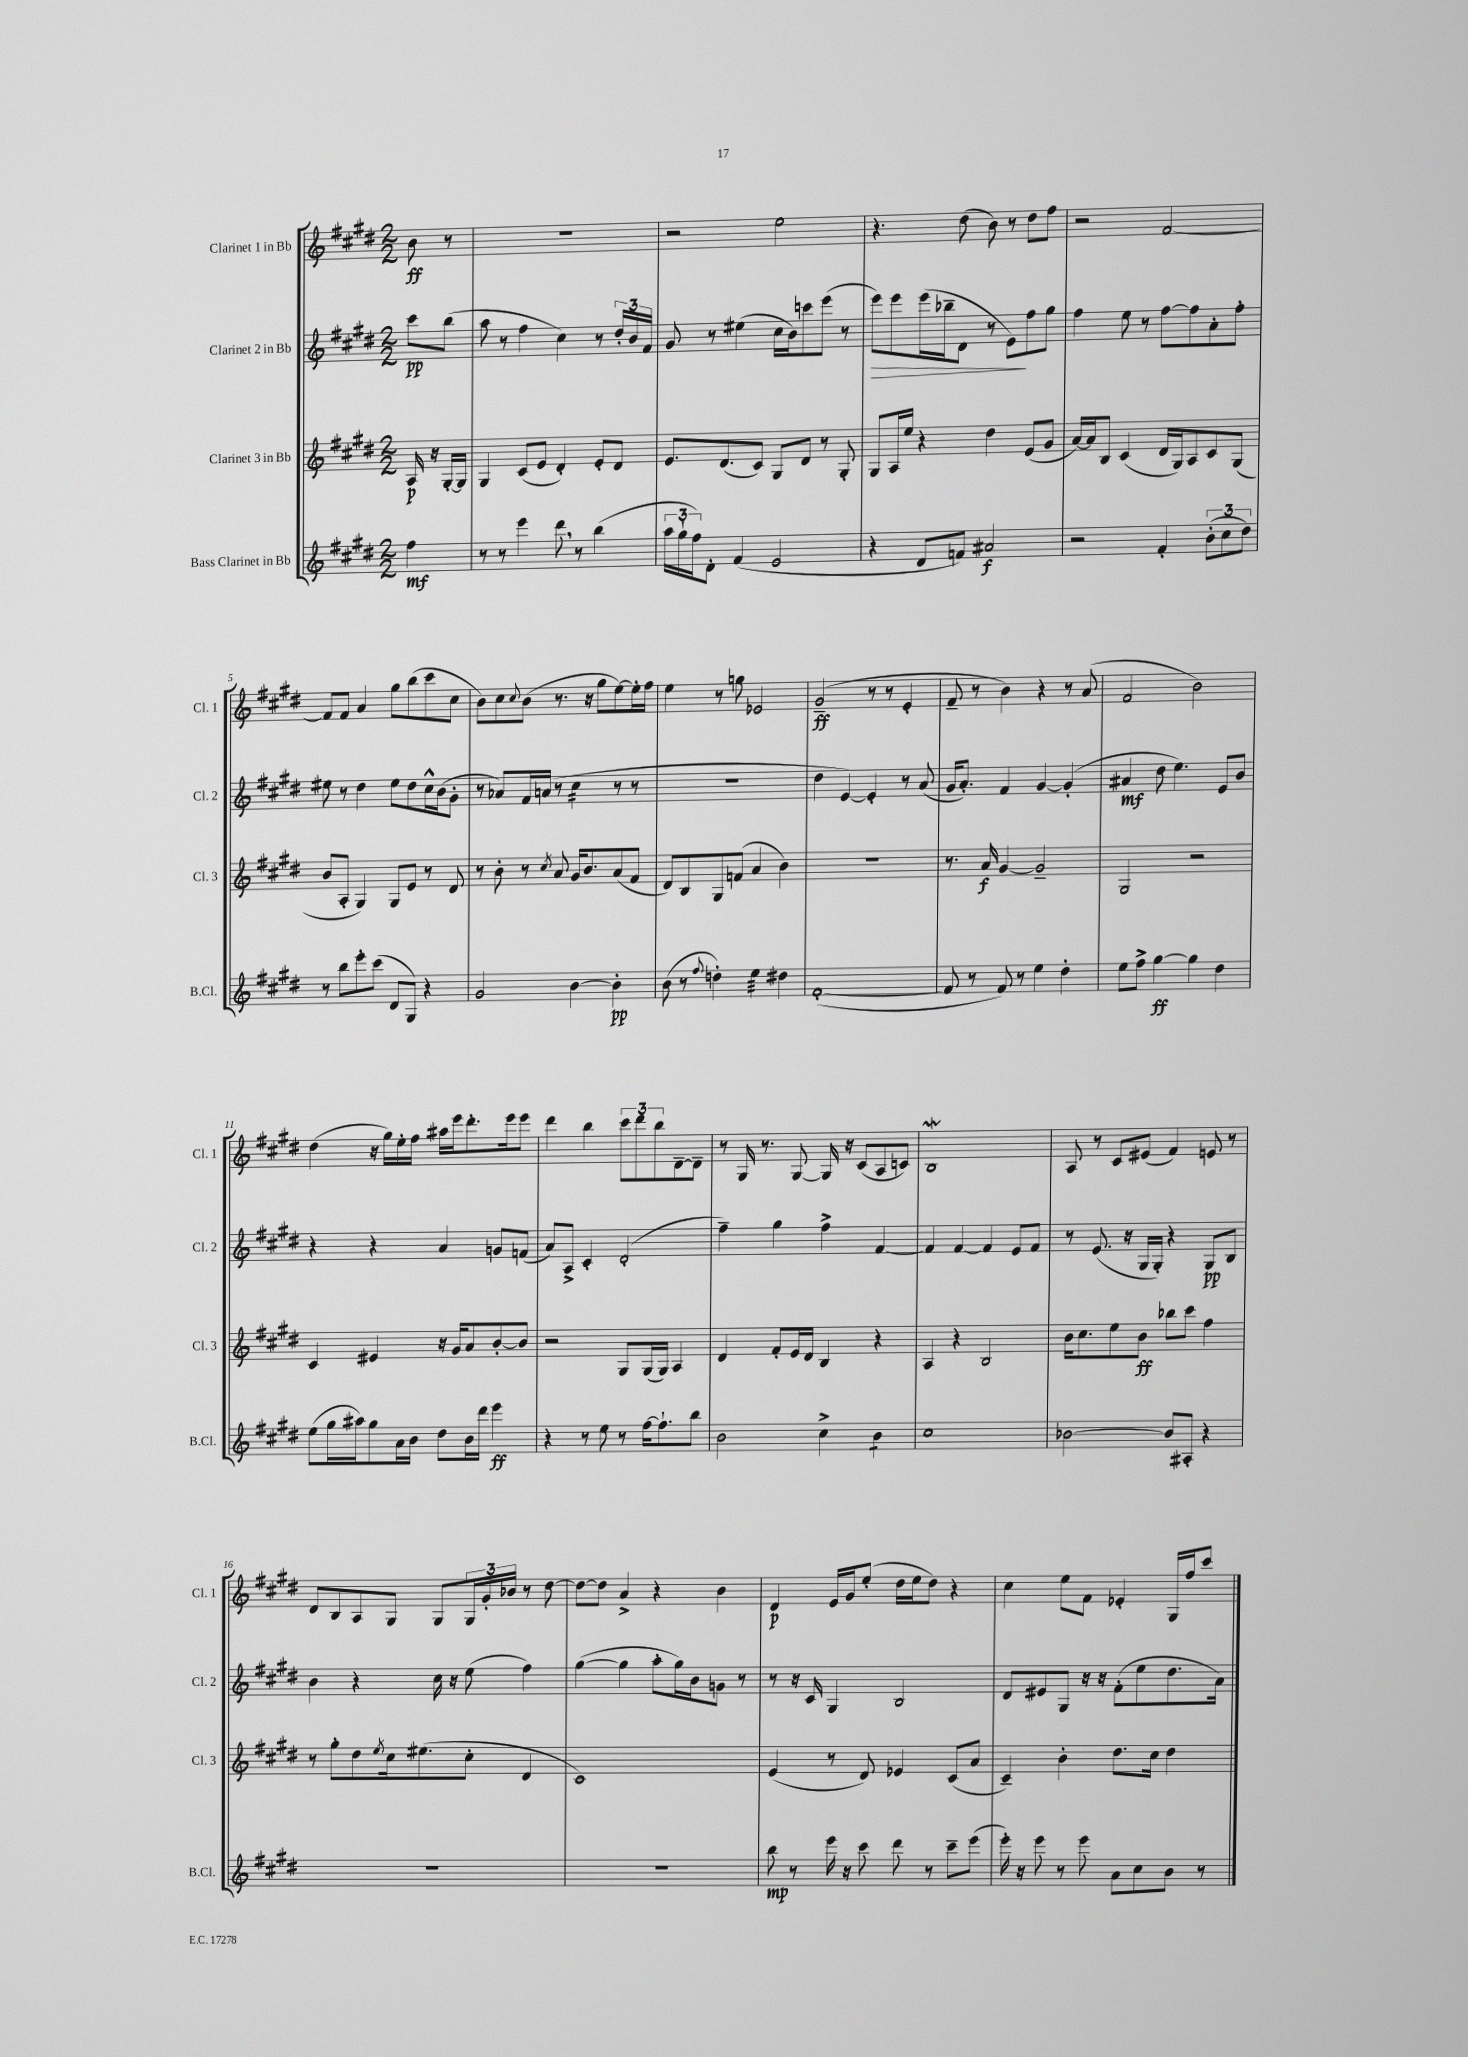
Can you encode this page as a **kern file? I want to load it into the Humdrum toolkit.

**kern	**kern	**kern	**kern
*staff4	*staff3	*staff2	*staff1
*clefG2	*clefG2	*clefG2	*clefG2
*k[f#c#g#d#]	*k[f#c#g#d#]	*k[f#c#g#d#]	*k[f#c#g#d#]
*M2/2	*M2/2	*M2/2	*M2/2
4ff#	16A	8ccc#	8b
.	16r	.	.
.	[16G#'	(8bb	8r
.	16G#]	.	.
=	=	=	=
8r	4G#	8aa	1r
8r	.	8r	.
4eee	(8c#	4ff#	.
.	8e	.	.
8ddd#	4d#')	4cc#)	.
8r	.	.	.
(4bb	8e'	8r	.
.	8d#	24dd#'	.
.	.	24b	.
.	.	24f#	.
=	=	=	=
24aa	8.e	8g#	2r
24gg#`	.	.	.
24ff#)	.	.	.
8d#'	.	8r	.
.	(8.d#	.	.
(4f#	.	(4ee#	.
.	8c#)	.	.
2e	8G#	16cc#	2ee
.	.	16b)	.
.	8d#	8ccc	.
.	8r	(8eee	.
.	8G#'	8r	.
=	=	=	=
4r	8G#	8eee)	4.r
.	16A	8eee	.
.	16ee	.	.
8d#	4r	(16eee	.
.	.	16bb-~	.
8f)	.	8d#	(8dd#
2a#	4dd#	8r	8b)
.	.	8e)	8r
.	(8e	8ff#	8dd#
.	8g#	8gg#	8ff#
=	=	=	=
2r	[16a)	4ff#	2r
.	16a]	.	.
.	8B	.	.
.	(4c#	8ee	.
.	.	8r	.
4f#'	16d#	[8ff#	[2f#
.	16G#)	.	.
.	8A	8ff#]	.
(12b'	8c#	8a'	.
12cc#	.	.	.
.	(8G#	8ff#'	.
12dd#)	.	.	.
=	=	=	=
8r	8b	8ee#	8f#]
8bb	8A'	8r	8f#
8eee'	4G#)	4dd#	4a
(8ccc#	.	.	.
8d#	8G#	8ee#	8gg#
8G#)	8e	8dd#	(8bb
4r	8r	16cc#^^	8ccc#
.	.	(16b	.
.	8d#	8g#'	8cc#
=	=	=	=
2g#	8r	8r	8b)
.	8b'	8a-)	8cc#
.	.	.	8qqcc#
.	8r	16f#	(8b
.	.	(16a	.
.	8qcc#	.	.
.	8a	8r	8.r
[4b	16g#	4cc#	.
.	8.b	.	16r
.	.	.	8gg#
4b']	(8a	8r	[8ee)
.	8f#	8r	16ee']
.	.	.	16ff#
=	=	=	=
(8b	8d#)	1r	4ee
8r	8B	.	.
8qqff#	.	.	.
4dd')	8G#	.	8r
.	(8f	.	8gg
4ee	4a	.	2e-
4dd#	4b)	.	.
=	=	=	=
([1f#'	1r	4dd#	(2g#~
.	.	[4e)	.
.	.	4e']	8r
.	.	.	8r
.	.	8r	4e'
.	.	(8a	.
=	=	=	=
8f#]	8.r	16g#	8f#~
.	.	8.a')	.
8r	.	.	8r
.	16a	.	.
8f#)	[4g#	4f#	4b)
8r	.	.	.
4ee	2g#~]	[4g#	4r
4dd#'	.	(4g#']	8r
.	.	.	(8a
=	=	=	=
8ee	2G#	4a#	2f#
8ff#^	.	.	.
[4gg#	.	8dd#	.
.	.	4.ee)	.
4gg#]	2r	.	2b)
4dd#	.	8e	.
.	.	8b	.
=	=	=	=
(8ee	4c#	4r	(4dd#
16gg#	.	.	.
16aa#)	.	.	.
8gg#	4e#	4r	16r
.	.	.	16gg#)
16a	.	.	16ee'
16b	.	.	16ff#
8dd#	16r	4a	16aa#
.	16g#	.	16eee
16b	8a	.	8.ddd#'
16ddd#	.	.	.
4eee	[8b'	8g	.
.	.	.	16eee
.	8b]	(8f	8eee
=	=	=	=
4r	2r	8a)	4ddd#
.	.	8A^	.
8r	.	4c#'	4bb
8ee	.	.	.
8r	8G#	(2d#'	12ccc#
.	.	.	12ddd#
[16ff#	(16G#	.	.
.	.	.	12bb
8.ff#`]	16G#)	.	.
.	4A	.	[8d#~
8bb	.	.	8d#~]
=	=	=	=
2b	4d#	4ff#~)	8r
.	.	.	16G#
.	.	.	8.r
.	8f#'	4gg#	.
.	16e	.	[8G#
.	16d#	.	.
4cc#^	4B	4ff#^	16G#]
.	.	.	16r
.	.	.	(8c#
4b	4r	[4f#	8A
.	.	.	8c)
=	=	=	=
1cc#	4A	4f#]	1B
.	4r	[4f#	.
.	2B	4f#]	.
.	.	8e	.
.	.	8f#	.
=	=	=	=
[2b-	16b	8r	8A
.	8.cc#	.	.
.	.	(8.e	8r
.	8ee	.	8c#
.	.	16r	.
.	8b	16G#	(8e#
.	.	16G#')	.
8b-]	8bb-	4r	4f#)
8A#'	8ccc#	.	.
4r	4ff#	8G#	8e
.	.	8B	8r
=	=	=	=
1r	8r	4b	8d#
.	8gg#'	.	8B
.	8dd#	4r	8A
.	8qee	.	.
.	16cc#	.	8G#
.	(8.ee#	.	.
.	.	16cc#	8G#
.	.	16r	.
.	8cc#'	(8ee	24G#
.	.	.	24g#'
.	.	.	24b-
.	4d#	4ff#)	8r
.	.	.	[8dd#
=	=	=	=
1r	1c#)	([4gg#	8dd#_
.	.	.	8dd#]
.	.	4gg#]	4a^
.	.	8aa'	4r
.	.	16gg#)	.
.	.	16b	.
.	.	8g	4b
.	.	8r	.
=	=	=	=
8bb	(4e	8r	4d#
8r	.	16r	.
.	.	16c#	.
16eee	8r	4G#	16e
16r	.	.	16g#
8ccc#	8d#)	.	(8ee'
8ddd#	4e-	2B	16dd#
.	.	.	16ee
8r	.	.	8dd#)
8ccc#~	(8c#	.	4r
(8eee	8a	.	.
=	=	=	=
16eee')	4c#~)	8d#	4cc#
16r	.	.	.
8eee	.	8e#	.
8r	4b'	8G#	8ee
8eee	.	16r	8f#
.	.	16r	.
8a	8.dd#	(8f#'	4e-'
8cc#	.	8ee	.
.	16cc#	.	.
8b	4dd#	8.dd#	16G#
.	.	.	16ff#
8r	.	.	8ccc#
.	.	16a)	.
==	==	==	==
*-	*-	*-	*-
